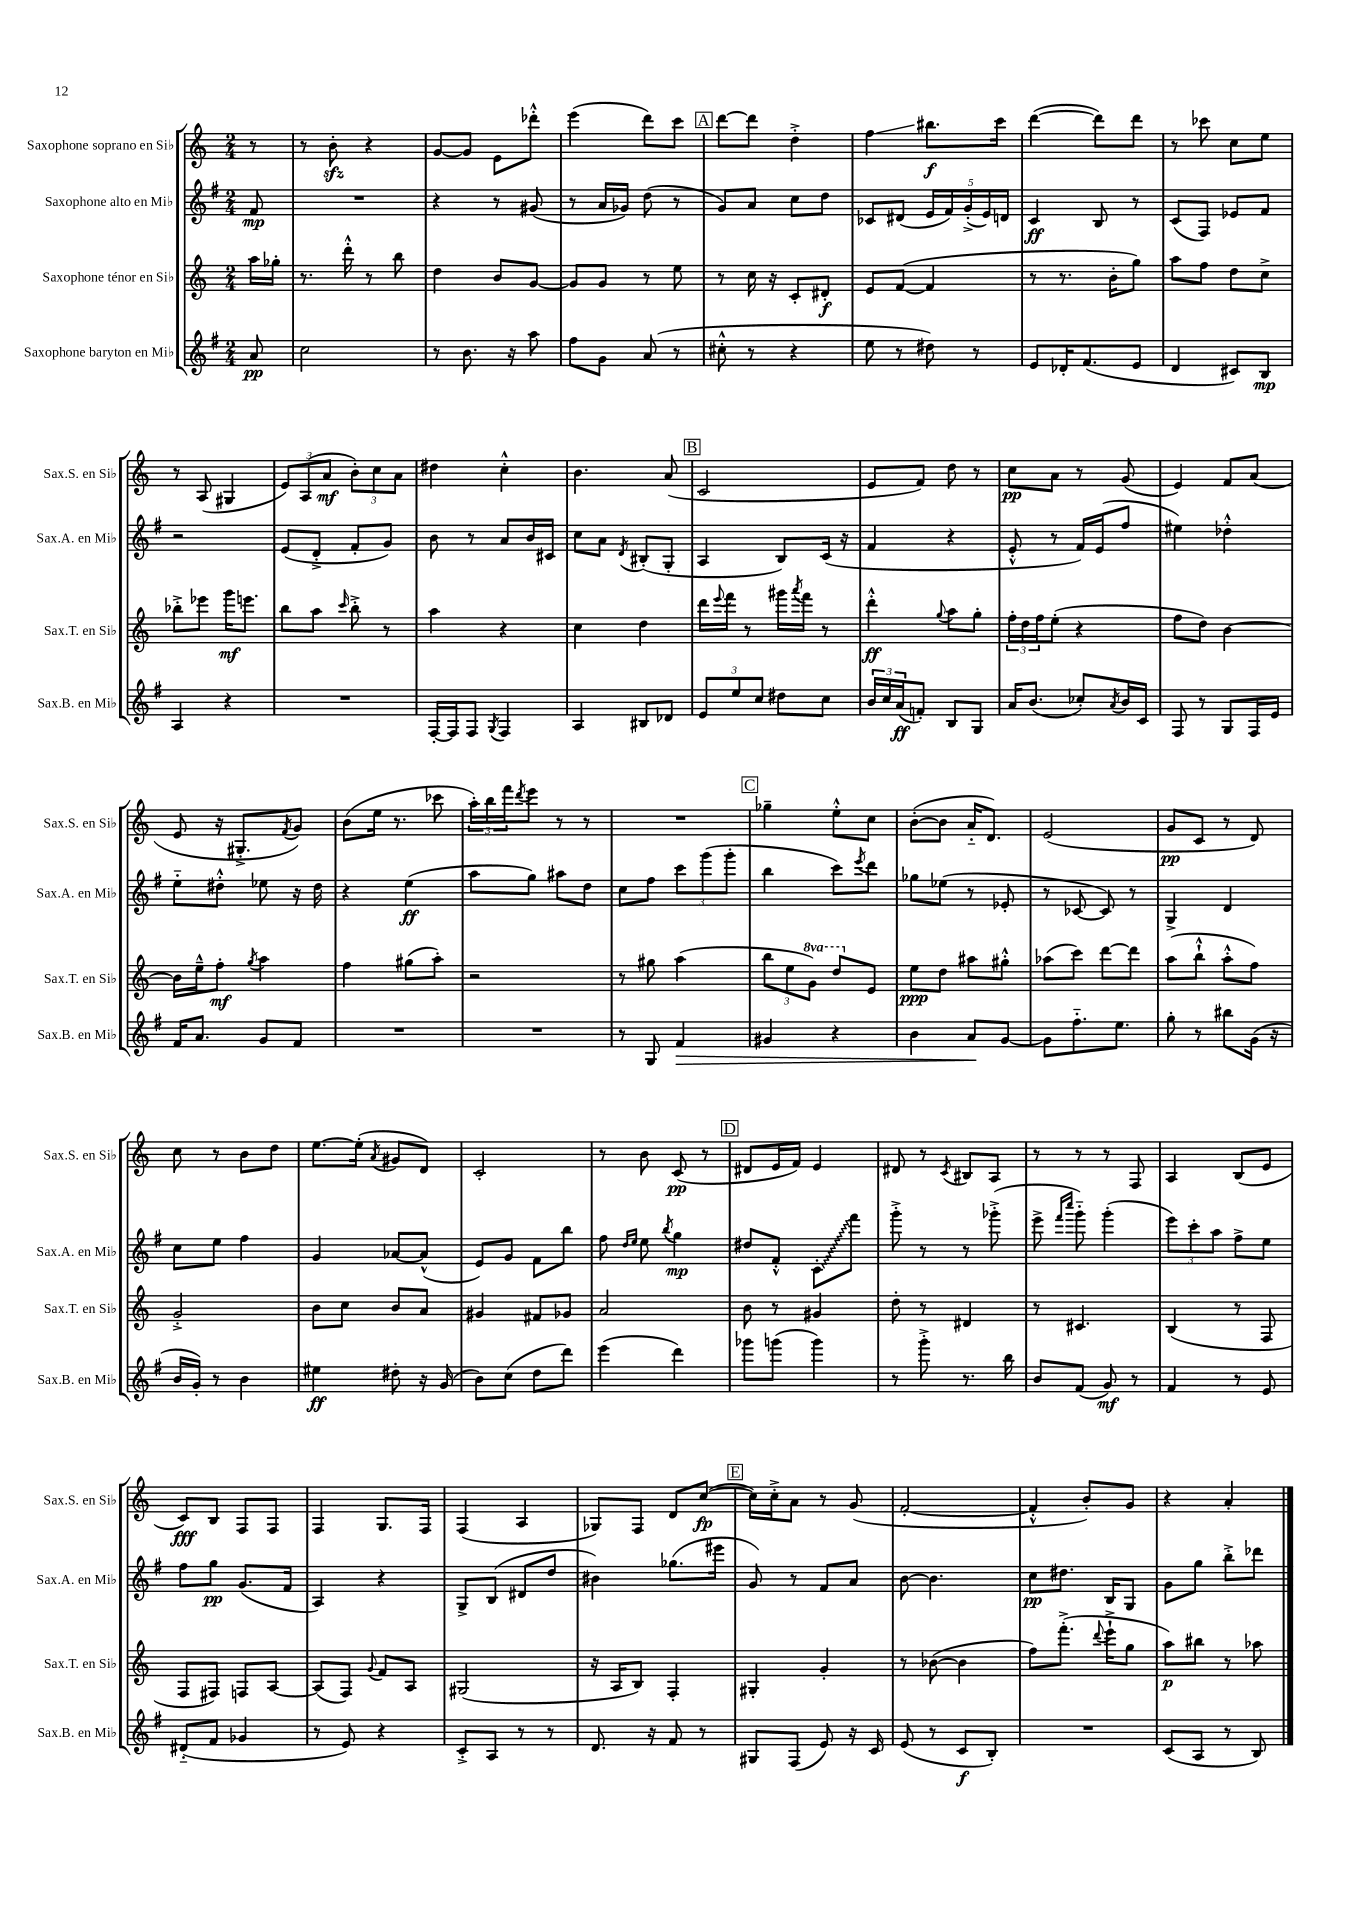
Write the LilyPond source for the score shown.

<<
\new StaffGroup <<
\new Staff = "s0" \with { instrumentName = "Saxophone soprano en Sib" shortInstrumentName = "Sax.S. en Sib" } {
    \clef treble \key c \major \numericTimeSignature \time 2/4 \partial 8
    r8 |
    r8 b'8-.\sfz r4 |
    g'8~ g'8 e'8 des'''8-.-^ |
    e'''4( d'''8) c'''8 |
    \mark \markup { \box "A" } d'''8~ d'''8 d''4-.-> |
    f''4\glissando bis''8.\f c'''16 |
    d'''4~( d'''8) d'''8 |
    r8 ces'''8 c''8 e''8 |
    r8 a8( gis4 |
    \tuplet 3/2 { e'8) a8( a'8\mf } \tuplet 3/2 { b'8-.) c''8 a'8 } |
    dis''4 c''4-.-^ |
    b'4. a'8( |
    \mark \markup { \box "B" } c'2 |
    e'8 f'8) d''8 r8 |
    c''8\pp a'8 r8 g'8( |
    e'4) f'8 a'8( |
    e'8 r16 gis8.-.-> \acciaccatura { f'8 } g'8) |
    b'8( e''16 r8. ces'''8 |
    \tuplet 3/2 { a''16-.) b''16 f'''16 } \acciaccatura { d'''8 } e'''8 r8 r8 |
    R2 |
    \mark \markup { \box "C" } ges''4-- e''8-.-^ c''8 |
    b'8~-.( b'8 a'16-_ d'8.) |
    e'2( |
    g'8\pp c'8 r8 d'8) |
    c''8 r8 b'8 d''8 |
    e''8.~ e''16-.( \acciaccatura { a'8 } gis'8 d'8) |
    c'2-. |
    r8 b'8 c'8\pp( r8 |
    \mark \markup { \box "D" } dis'8 e'16 f'16) e'4 |
    dis'8 r8 \acciaccatura { c'8 } bis8 a8 |
    r8 r8 r8 f8 |
    a4 b8( e'8 |
    c'8\fff) b8 f8 f8 |
    f4 g8. f16 |
    f4( a4 |
    ges8) f8 d'8 c''8~\fp( |
    \mark \markup { \box "E" } c''16) c''16-.-> a'8 r8 g'8( |
    f'2~-. |
    f'4-.-^ b'8-.) g'8 |
    r4 a'4-. \bar "|." |
}
\new Staff = "s1" \with { instrumentName = "Saxophone alto en Mib" shortInstrumentName = "Sax.A. en Mib" } {
    \clef treble \key g \major \numericTimeSignature \time 2/4 \partial 8
    fis'8\mp |
    R2 |
    r4 r8 gis'8( |
    r8 a'16 ges'16) d''8( r8 |
    \mark \markup { \box "A" } g'8) a'8 c''8 d''8 |
    ces'8 dis'8( \tuplet 5/4 { e'16 fis'16) g'16-.->( e'16) d'16 } |
    c'4\ff b8 r8 |
    c'8( fis8) ees'8 fis'8 |
    r2 |
    e'8( d'8-.-> fis'8-. g'8) |
    b'8 r8 a'8 b'16 cis'16 |
    c''8 a'8 \acciaccatura { d'8 } bis8-.( g8-. |
    \mark \markup { \box "B" } a4 b8) c'16( r16 |
    fis'4 r4 |
    e'8-.-^ r8 fis'16) e'16( fis''8 |
    eis''4) des''4-.-^ |
    e''8-_ dis''8-.-^ ees''8 r16 dis''16 |
    r4 e''4\ff( |
    a''8 g''8) ais''8 d''8 |
    c''8 fis''8 \tuplet 3/2 { c'''8 g'''8( g'''8-. } |
    \mark \markup { \box "C" } b''4 c'''8) \acciaccatura { e'''8 } d'''8 |
    ges''8 ees''8( r8 ees'8-. |
    r8 ces'8~ ces'8) r8 |
    g4-> d'4 |
    c''8 e''8 fis''4 |
    g'4 aes'8~ aes'8-^( |
    e'8) g'8 fis'8 b''8 |
    fis''8 \grace { d''16 e''16 } e''8 \acciaccatura { b''8 } g''4\mp |
    \mark \markup { \box "D" } dis''8 fis'8-.-^ \once \override Glissando.style = #'zigzag c'8-.\glissando fis'''8 |
    g'''8-.-> r8 r8 ges'''8-.->( |
    e'''8-> \grace { fis'''16 c''''16 } g'''8-_) g'''4-.( |
    \tuplet 3/2 { e'''8) c'''8-. a''8 } fis''8-> e''8 |
    fis''8 g''8\pp g'8.( fis'16 |
    a4) r4 |
    g8-> b8( dis'8 d''8 |
    bis'4) ges''8.( eis'''16 |
    \mark \markup { \box "E" } g'8) r8 fis'8 a'8 |
    b'8~ b'4. |
    c''8\pp dis''8. b16 g8 |
    g'8 g''8 b''8-.-> des'''8 \bar "|." |
}
\new Staff = "s2" \with { instrumentName = "Saxophone ténor en Sib" shortInstrumentName = "Sax.T. en Sib" } {
    \clef treble \key c \major \numericTimeSignature \time 2/4 \set Staff.ottavationMarkups = #ottavation-simple-ordinals \partial 8
    a''16 ges''16-. |
    r8. d'''16-.-^ r8 b''8 |
    d''4 b'8 g'8~ |
    g'8 g'8 r8 e''8 |
    \mark \markup { \box "A" } r8 c''16 r16 c'8-. dis'8-.\f |
    e'8 f'8~( f'4 |
    r8 r8. b'16-. g''8) |
    a''8 f''8 d''8 c''8-> |
    bes''8-.-> ees'''8 g'''16\mf e'''8. |
    b''8 a''8 \grace { c'''16 } b''8-.-> r8 |
    a''4 r4 |
    c''4 d''4 |
    \mark \markup { \box "B" } d'''16 \appoggiatura { e'''8 } f'''16 r8 gis'''16 \acciaccatura { a'''8 } f'''16 r8 |
    d'''4-.-^\ff \appoggiatura { g''8 } a''8 g''8-. |
    \tuplet 3/2 { f''16-. d''16 f''16 } e''8-.( r4 |
    f''8 d''8) b'4~ |
    b'16 e''16---^ f''8-.\mf \acciaccatura { g''8 } a''4 |
    f''4 gis''8( a''8-.) |
    r2 |
    r8 gis''8 a''4( |
    \mark \markup { \box "C" } \tuplet 3/2 { b''8 e''8 \ottava #1 g''8) } d'''8 \ottava #0 e'8 |
    e''8\ppp d''8 ais''8 gis''8-.-^ |
    aes''8( c'''8) d'''8~ d'''8 |
    a''8( b''8-!-^ a''8-.-^ f''8) |
    g'2-.-> |
    b'8 c''8 b'8 a'8 |
    gis'4 fis'8 ges'8 |
    a'2 |
    \mark \markup { \box "D" } b'8 r8 gis'4 |
    d''8-. r8 dis'4 |
    r8 cis'4. |
    b4( r8 f8 |
    f8 fis8) f8 a8~ |
    a8( f8) \appoggiatura { g'8 } f'8 a8 |
    gis2( |
    r16 a16 b8) f4-. |
    \mark \markup { \box "E" } gis4-. g'4-. |
    r8 bes'8~( bes'4 |
    f''8) f'''8.-.->( \appoggiatura { d'''8 } e'''16-!-> g''8 |
    a''8\p) bis''8 r8 aes''8 \bar "|." |
}
\new Staff = "s3" \with { instrumentName = "Saxophone baryton en Mib" shortInstrumentName = "Sax.B. en Mib" } {
    \clef treble \key g \major \numericTimeSignature \time 2/4 \partial 8
    a'8\pp |
    c''2 |
    r8 b'8. r16 a''8 |
    fis''8 g'8 a'8( r8 |
    \mark \markup { \box "A" } cis''8-.-^ r8 r4 |
    e''8 r8 dis''8) r8 |
    e'8 des'16-. fis'8.( e'8 |
    d'4 cis'8) b8\mp |
    a4 r4 |
    R2 |
    fis16~-. fis16 fis8 \acciaccatura { g8 } fis4 |
    a4 bis8 des'8 |
    \mark \markup { \box "B" } \tuplet 3/2 { e'8 e''8 c''8 } dis''8 c''8 |
    \tuplet 3/2 { b'16 c''16 a'16\ff( } f'8-.) b8 g8 |
    a'16 b'8.( ces''8-.) \acciaccatura { a'8 } b'16 c'16 |
    fis8 r8 g8 fis16 e'16 |
    fis'16 a'8. g'8 fis'8 |
    R2 |
    R2 |
    r8 g8 fis'4\> |
    \mark \markup { \box "C" } gis'4 r4 |
    b'4 a'8\! g'8~ |
    g'8 fis''8.-_ e''8. |
    g''8-. r8 bis''8 g'16( r16 |
    b'16 g'16-.) r8 b'4 |
    eis''4\ff dis''8-. r16 g'16( |
    b'8) c''8( d''8 d'''8) |
    e'''4( d'''4) |
    \mark \markup { \box "D" } ges'''8 g'''8( g'''4) |
    r8 g'''8-.-> r8. b''16 |
    b'8 fis'8( g'8\mf) r8 |
    fis'4 r8 e'8 |
    dis'8-_( fis'8 ges'4 |
    r8 e'8) r4 |
    c'8-.-> a8 r8 r8 |
    d'8. r16 fis'8 r8 |
    \mark \markup { \box "E" } gis8 fis8( e'8) r16 c'16 |
    e'8( r8 c'8\f b8-.) |
    R2 |
    c'8( a8 r8 b8) \bar "|." |
}
>>
>>
\layout { \context { \Score \remove "Bar_number_engraver" } }
